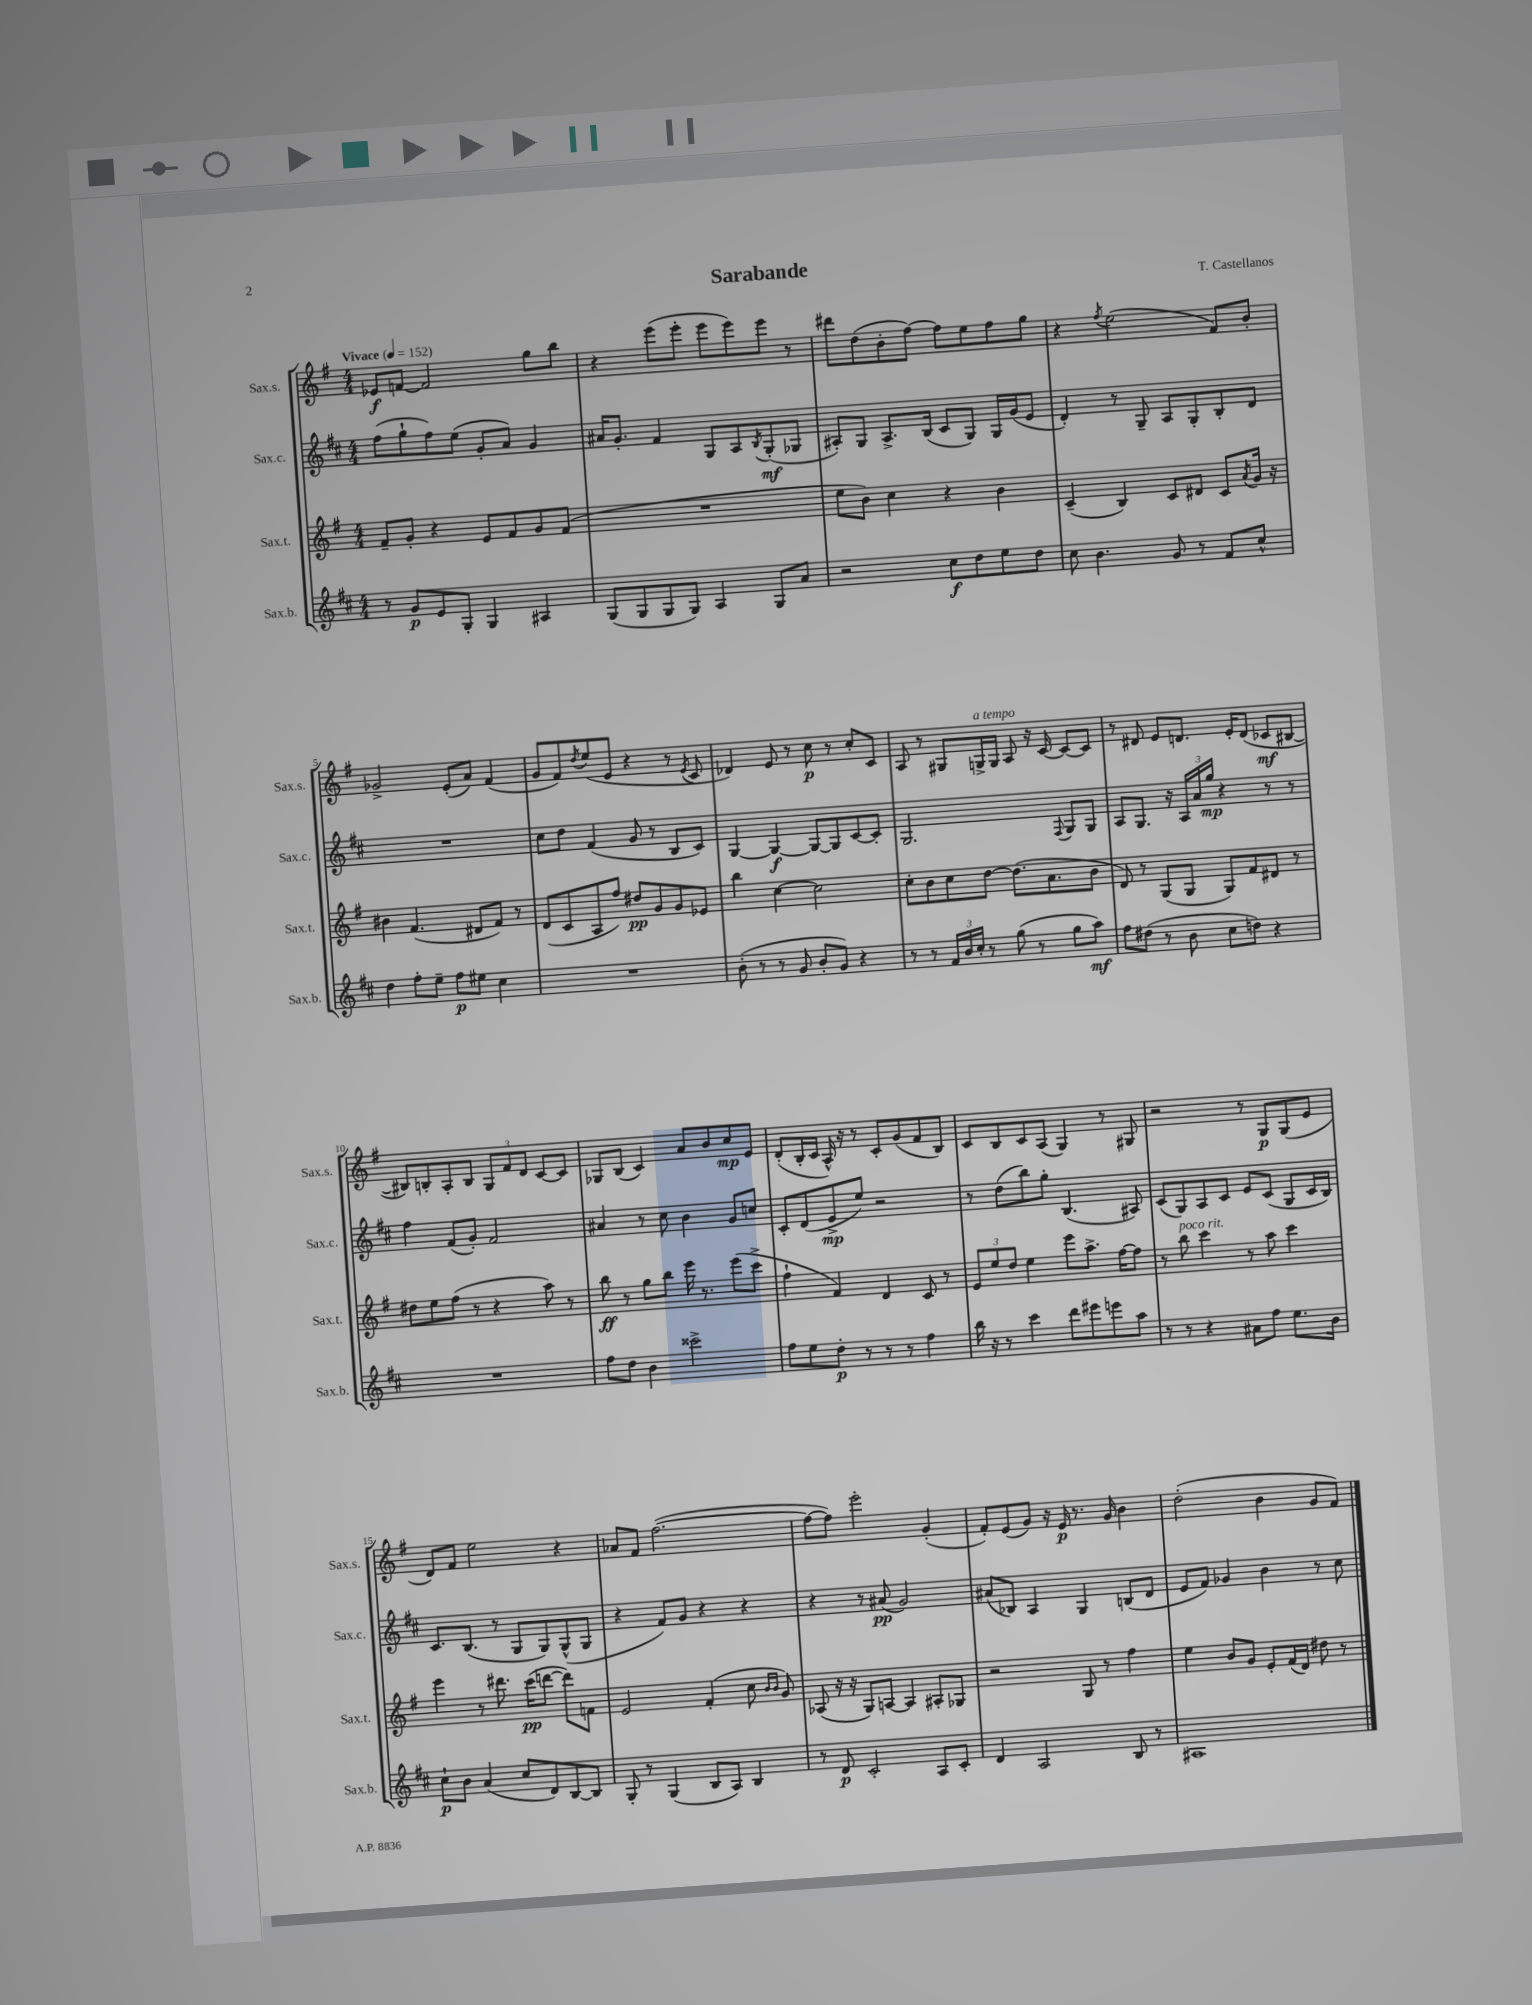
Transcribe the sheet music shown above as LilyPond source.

\header { title = "Sarabande" composer = "T. Castellanos" }
<<
\new StaffGroup <<
\new Staff = "s0" \with { instrumentName = "Sax.s." shortInstrumentName = "Sax.s." } {
    \clef treble \key g \major \numericTimeSignature \time 4/4 \tempo "Vivace" 4 = 152
    ees'8\f f'8~ f'2 g''8 b''8 |
    r4 e'''8( e'''8-. e'''8 e'''8) e'''8 r8 |
    dis'''8 d''8( b'8-. fis''8~) fis''8 e''8 fis''8 g''8 |
    r4 \acciaccatura { fis''8 } e''2( fis'8) b'8-. |
    ges'2-> e'8-.( a'8) fis'4( |
    g'8 fis'8) \acciaccatura { d''8 } e''8( e'8 r4 r8 \acciaccatura { e'8 } c'8 |
    des'4) e'8 r8 c''8\p r8 c''8-. c'8 |
    a8 r8 gis8 g16->^\markup { \italic "a tempo" } g16 a8 r16 c'16~ c'8~ c'8 |
    r8 dis'8 e'8 d'8. e'16-. d'8( ces'8\mf bis8~ |
    bis8) b8-. a8-. b8 \tuplet 3/2 { g8 fis'8 d'8 } c'8~ c'8 |
    ges8 b8( c'4) a'8 b'8 c''8\mp e'8 |
    d'8-.( b16-. c'16 a16-^) r16 r8 c'8-. g'8( fis'8 b8) |
    c'8 b8 c'8 a8( g4) r8 gis8 |
    r2 r8 g8\p g8( e'8 |
    d'8) fis'8 e''2 r4 |
    aes'8 fis'8 fis''2.~( |
    fis''8~ fis''8) e'''2-. g'4-.( |
    fis'8-.) e'8( g'8) r16 e'16\p r8. g'16 b'4 |
    d''2-.( b'4 g'8 fis'8) \bar "|." |
}
\new Staff = "s1" \with { instrumentName = "Sax.c." shortInstrumentName = "Sax.c." } {
    \clef treble \key d \major \numericTimeSignature \time 4/4
    fis''8( g''8-! fis''8) e''8( g'8-. a'8) g'4 |
    ais'16 g'8.-. fis'4 g8 a8 \acciaccatura { b8 } g8-.\mf( ges8 |
    ais8-.) g8 ais8.-> b16( cis'8 g8) g16 g'16( e'8 |
    d'4-.) r8 g8-- a8 g8-. b8-. d'8 |
    R1 |
    cis''8 d''8 fis'4( g'8 r8 b8 cis'8) |
    g4~ g4~\f g8~ g8 cis'8~ cis'8-. |
    g2. \appoggiatura { fis8 } g8 g8 |
    a8 g8. r16 \tuplet 3/2 { a16 a'16 g''16\mp } r4 r8 r8 |
    fis''4 fis'8( g'8-.) fis'2 |
    ais'4 r8 cis''8 b'4 g'8 c''8 |
    cis'8-. d'8( e'8->\mp e''8) r2 |
    r8 d''8( b''8) g''8-. b4.( ais8) |
    cis'8( g8) a8 cis'8 e'8 cis'8( g8 cis'16 b16) |
    cis'8. b8.( r8 g8 g8) g8-^( g8 |
    r4 fis'8) g'8 r4 r4 |
    r4 r8 ais'8\pp( g'2) |
    ais'8( bes8) a4 g4 b8( d'8 |
    e'8 fis'8) ges'4 b'4 r8 cis''8 \bar "|." |
}
\new Staff = "s2" \with { instrumentName = "Sax.t." shortInstrumentName = "Sax.t." } {
    \clef treble \key g \major \numericTimeSignature \time 4/4
    fis'8-- g'8-. r4 e'8 fis'8 g'8 fis'8( |
    R1 |
    e''8 b'8) c''4 r4 b'4 |
    c'4--( b4) c'8 dis'8 c'8 \acciaccatura { a'8 } g'16 r16 |
    bis'4 fis'4.( dis'8 fis'8) r8 |
    d'8( c'8 a8 fis''8) dis''8\pp g'8 g'8 ees'8 |
    b''4 c''4~ c''2 |
    c''8-. b'8 c''8 d''8~ d''8.( a'8. b'8 |
    d'8) r8 g8( g8 g8) fis'8 dis'8 r8 |
    dis''8 e''8 fis''8( r8 r4 a''8) r8 |
    b''8\ff r8 g''8 b''8 e'''16 r8. e'''8( c'''8-> |
    fis''4-! fis'4) d'4 c'8 r8 |
    \tuplet 3/2 { e'8 e''8 d''8 } e''4 e'''8 a''8.-> fis''16~ fis''8 |
    r8 b''8^\markup { \italic "poco rit." } c'''4 r8 a''8 c'''4 |
    e'''4 r8 dis'''8. c'''16\pp( d'''8~ d'''8) f'8 |
    e'2 fis'4-.( c''8 \grace { b'16 b'16 } g'8) |
    aes8( r16 r16 g8) a8~ a4 ais8-. ges8 |
    r2 g8 r8 fis''4 |
    e''4 b'8 g'8 e'8-. fis'16( d'16) dis''8 r8 \bar "|." |
}
\new Staff = "s3" \with { instrumentName = "Sax.b." shortInstrumentName = "Sax.b." } {
    \clef treble \key d \major \numericTimeSignature \time 4/4
    r8 g'8\p e'8 g8-. g4 ais4 |
    g8( g8 g8 g8) a4 g8 a'8 |
    r2 cis''8\f d''8 e''8 d''8 |
    cis''8 b'4. g'8 r8 fis'8 cis''8-^ |
    d''4 fis''8-. e''8-- fis''8\p eis''8 cis''4 |
    R1 |
    b'8-.( r8 r8 g'8 b'8-. g'8) r4 |
    r8 r8 \tuplet 3/2 { fis'16 b'16 cis''16-. } r8 g''8( r8 g''8 a''8\mf) |
    fis''8 dis''8( r8 b'8 cis''8 d''8) r4 |
    R1 |
    fis''8 d''8 b'4 cisis'''2-> |
    fis''8 e''8 d''8-.\p r8 r8 r8 fis''4 |
    b''16 r16 r8 cis'''4 d'''8 eis'''8 e'''8 a''8 |
    r8 r8 r4 ais'8 fis''8 e''8. b'16 |
    cis''8-!\p b'8 a'4( cis''8 d'8) b8~ b8 |
    g8-. r8 g4( b8 a8) b4 |
    r8 d'8\p cis'2-. a8 cis'8-. |
    d'4 a2 b8 r8 |
    ais1 \bar "|." |
}
>>
>>
